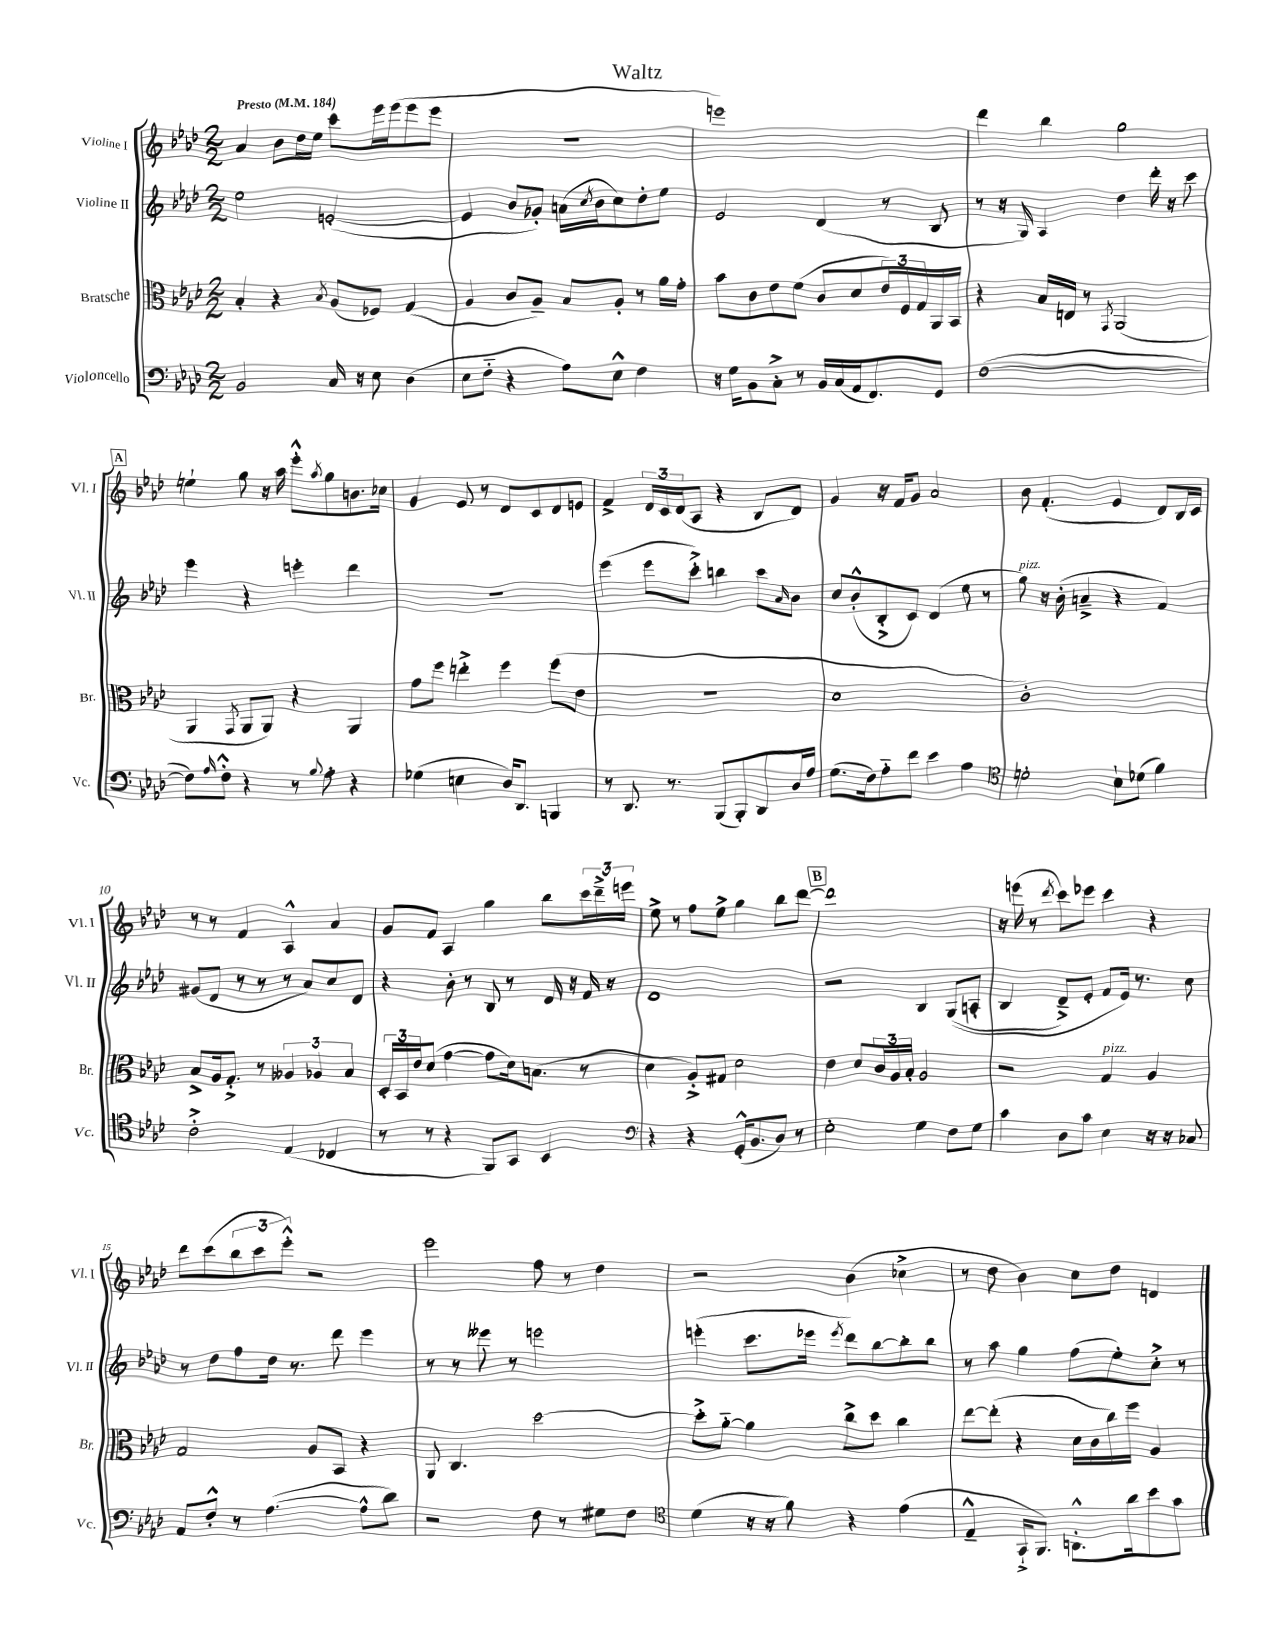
\header { title = "Waltz" }
<<
\new StaffGroup <<
\new Staff = "s0" \with { instrumentName = "Violine I" shortInstrumentName = "Vl. I" } {
    \clef treble \key aes \major \numericTimeSignature \time 2/2 \tempo "Presto" 4 = 184
    aes'4 bes'8 des''16 ees''16 c'''8 ees'''16 ees'''16( ees'''8 ees'''8 |
    r1 |
    e'''1) |
    des'''4 bes''4 g''2 |
    \mark \markup { \box "A" } e''4-! g''8 r16 aes''16 ees'''8-.-^ \acciaccatura { aes''8 } g''8 b'8. ces''16 |
    g'4 ees'8 r8 des'8 c'8 des'8 e'8 |
    f'4-> \tuplet 3/2 { des'16 c'16 des'16( } aes8 r4 bes8 des'8) |
    g'4 r16 f'16 g'8 aes'2 |
    bes'8 f'4.-.( ees'4 des'8) bes16 c'16 |
    r8 r8 f'4 aes4-^ aes'4 |
    g'8 f'8 aes4 g''4 bes''8 \tuplet 3/2 { c'''16 des'''16---> e'''16 } |
    ees''8-> r8 f''8 ees''8-> g''4 bes''8 des'''8~ |
    \mark \markup { \box "B" } des'''1 |
    r16 e'''16( r8 \acciaccatura { des'''8 } c'''8) ees'''8 c'''4 r4 |
    des'''8 c'''8( \tuplet 3/2 { bes''8 c'''8 ees'''8-.-^) } r2 |
    ees'''2 f''8 r8 des''4 |
    r2 bes'4( ces''4-> |
    r8 des''8 bes'4) c''8 des''8 d'4 \bar "|." |
}
\new Staff = "s1" \with { instrumentName = "Violine II" shortInstrumentName = "Vl. II" } {
    \clef treble \key aes \major \numericTimeSignature \time 2/2
    ees''2 e'2~-.( |
    e'4 bes'8 ges'8-.) a'16( \acciaccatura { c''8 } bes'16 c''8) des''8-. ees''8 |
    ees'2 des'4( r8 bes8 |
    r8 r16 g16) aes4 des''4 des'''16-. r16 c'''8 |
    \mark \markup { \box "A" } ees'''4 r4 e'''4-. des'''4 |
    r1 |
    ees'''4( ees'''8 c'''8-.->) b''4 c'''8 \grace { aes'16 } bes'8 |
    c''8 bes'8-.-^( bes8-.-> c'8) des'4( ees''8 r8 |
    g''8^\markup { \italic "pizz." }) r16 bes'16-.( a'4---> r4 f'4) |
    gis'8( des'8 r8 r8 r8 aes'8) c''8 des'8 |
    r4 bes'8-. r8 bes8 r8 des'16 r16 f'16 r16 |
    des'1 |
    \mark \markup { \box "B" } r2 bes4 g8(\( a8-. |
    bes4 des'8--->) ees'8-. f'8 ees'16\) r8. c''8 |
    r8 des''8 f''8 des''16 r8. des'''8 ees'''4 |
    r8 r8 eeses'''8 r8 e'''2 |
    e'''4-.( c'''8. ees'''16 \acciaccatura { ees'''8 } des'''8) bes''8~ bes''8-. bes''8 |
    r8 aes''8 g''4 f''8( ees''8-.) c''8-.-> r8 \bar "|." |
}
\new Staff = "s2" \with { instrumentName = "Bratsche" shortInstrumentName = "Br." } {
    \clef alto \key aes \major \numericTimeSignature \time 2/2
    bes4-. r4 \acciaccatura { bes8 } aes8( fes8) g4( |
    aes4 c'8 aes8--) bes8 aes8-. r8 aes'16 g'16-. |
    bes'8 c'8 ees'8 f'8( c'8 des'8 \tuplet 3/2 { ees'16) f16 g16 } aes,16 bes,16 |
    r4 bes16 e16 r8 \acciaccatura { g,8 } aes,2( |
    \mark \markup { \box "A" } aes,4 \acciaccatura { g,8 } aes,8 aes,8) r4 aes,4 |
    g'8 f''8 e''4-.-> f''4 f''8( ees'8 |
    R1 |
    des'1 |
    c'1-.) |
    bes8-> aes16 g8.-.-> r8 \tuplet 3/2 { aeses4 aes4 bes4 } |
    \tuplet 3/2 { des16-. bes,16 ees'16 } des'8( g'4~ g'8 des'16) b8.( r8 |
    des'4 aes8-.->) gis8 des'2 |
    \mark \markup { \box "B" } ees'4 des'8 \tuplet 3/2 { c'16 aes16 bes16-. } aes2 |
    r2 g4^\markup { \italic "pizz." } aes4 |
    g2 aes8 bes,8 r4 |
    aes,8 c4. des''2~ |
    des''8-.-> aes'8~-_ aes'4 c''8-> des''8 c''4 |
    ees''8~ ees''8-.( r4 des'16 c'16 c''16) f''16 aes4 \bar "|." |
}
\new Staff = "s3" \with { instrumentName = "Violoncello" shortInstrumentName = "Vc." } {
    \clef bass \key aes \major \numericTimeSignature \time 2/2
    bes,2 c16 r16 ees8 des4( |
    ees8 f8-_ r4 aes8) ees8-^ f4 |
    r16 g16 bes,8 c8-.-> r8 bes,16 c16( aes,16 f,8.) g,8 |
    f1~( |
    \mark \markup { \box "A" } f8) \grace { aes16 } f8-.-^ r4 r8 \appoggiatura { bes8 } aes8-. r4 |
    ges4( e4 des16) des,8. b,,4 |
    r8 des,8. r8. bes,,8( bes,,8-.) des,8 des16 aes16 |
    g8.( f16) aes8-_ f'8 ees'4 aes4 |
    \clef tenor d'2-. bes8-! des'8( f'4) |
    c'2-.-> ees4( ces4 |
    r8 r8 r4 f,8) g,8 bes,4 |
    \clef bass r4 r4 g,16-.-^( bes,8. des8) r8 |
    \mark \markup { \box "B" } ees2-. g4 f8 g8 |
    c'4 des8 c'8 ees4 r16 r16 ces8 |
    aes,8 f8-.-^ r8 aes4.~( aes8-^ des'8) |
    r2 f8 r8 gis8 f8 |
    \clef tenor des'4( r16 r16 f'8) r4 ees'4( |
    ees4---^ g,16-!-> f,8.) a,8.-.-^ aes'16 bes'8 g'8 \bar "|." |
}
>>
>>
